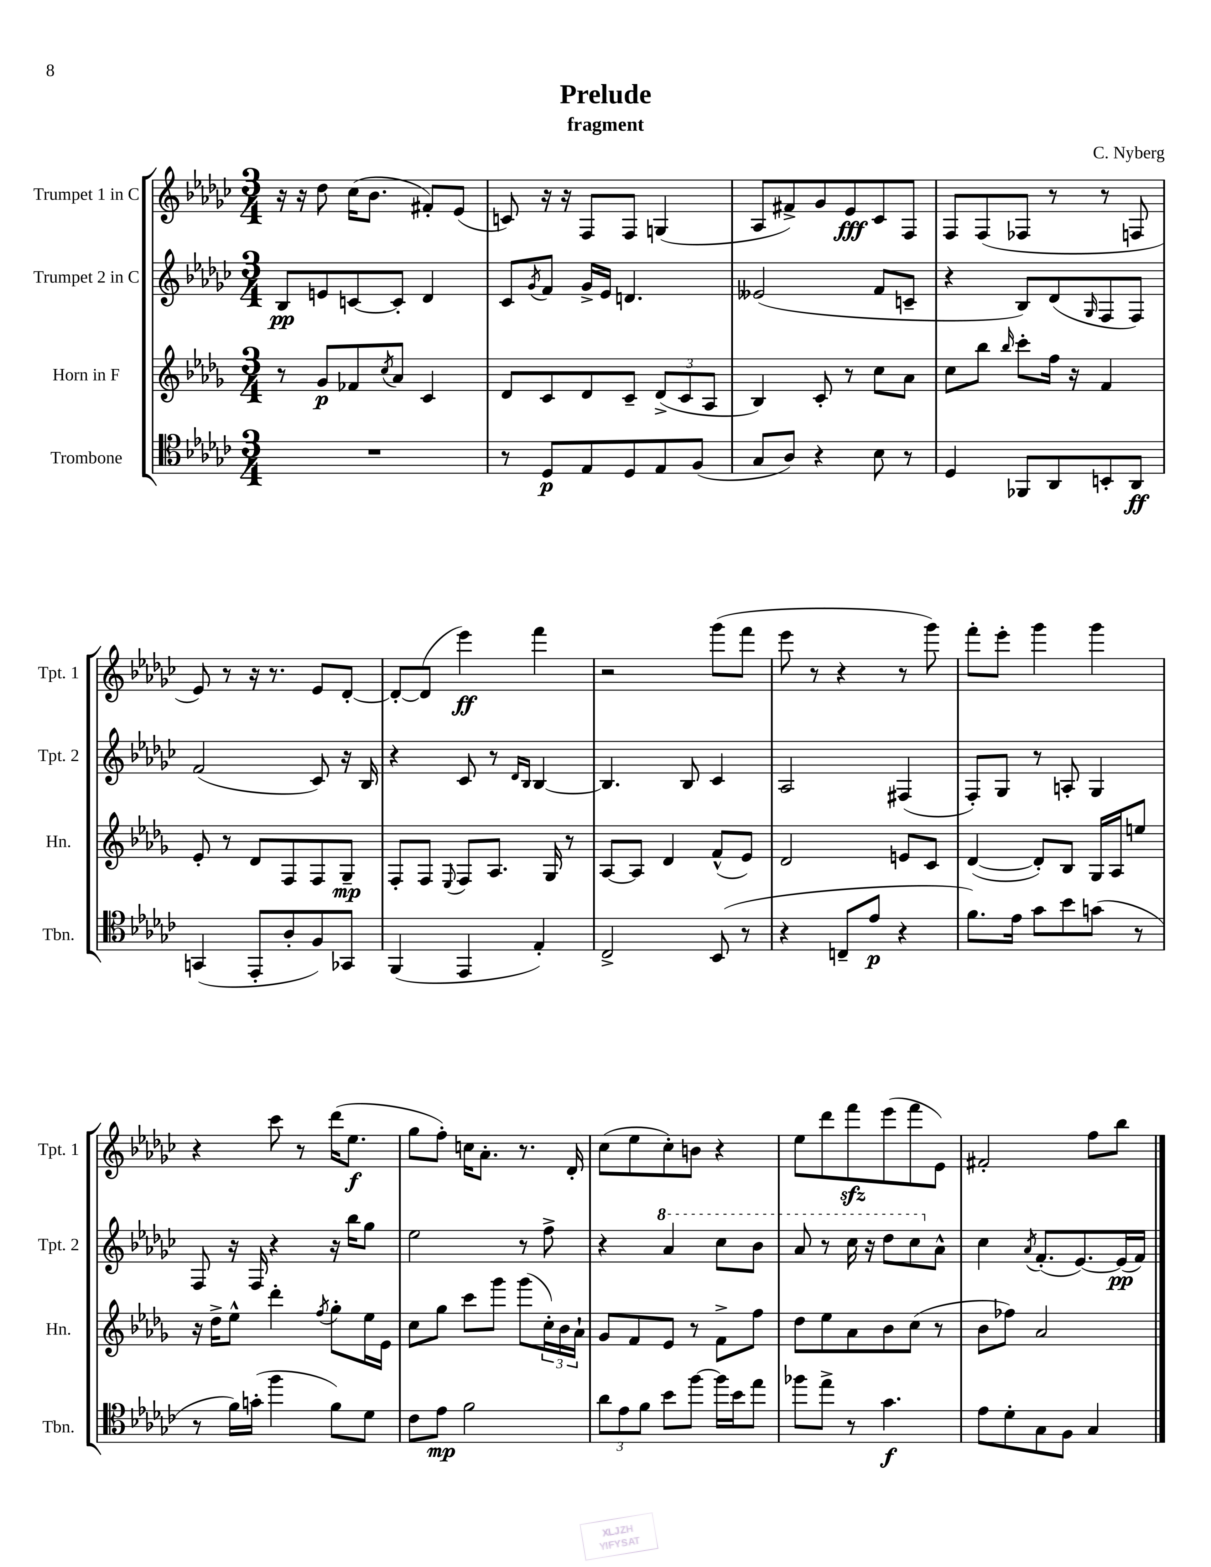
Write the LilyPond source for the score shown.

\header { title = "Prelude" composer = "C. Nyberg" subtitle = "fragment" }
<<
\new StaffGroup <<
\new Staff = "s0" \with { instrumentName = "Trumpet 1 in C" shortInstrumentName = "Tpt. 1" } {
    \clef treble \key ges \major \numericTimeSignature \time 3/4
    r16 r16 des''8 ces''16( bes'8. fis'8-.) ees'8( |
    c'8) r16 r16 f8 f8 g4( |
    aes8 fis'8->) ges'8 ees'8\fff ces'8 f8 |
    f8 f8( fes8 r8 r8 f8 |
    ees'8) r8 r16 r8. ees'8 des'8~-. |
    des'8~-. des'8( ees'''4\ff) f'''4 |
    r2 ges'''8( f'''8 |
    ees'''8 r8 r4 r8 ges'''8) |
    f'''8-. ees'''8-. ges'''4 ges'''4 |
    r4 ces'''8 r8 des'''16( ees''8.\f |
    ges''8 f''8-.) c''16 aes'8.-. r8. des'16-. |
    ces''8( ees''8 ces''8-.) b'8 r4 |
    ees''8 des'''8 f'''8\sfz ees'''8( f'''8 ees'8) |
    fis'2-. f''8 bes''8 \bar "|." |
}
\new Staff = "s1" \with { instrumentName = "Trumpet 2 in C" shortInstrumentName = "Tpt. 2" } {
    \clef treble \key ges \major \numericTimeSignature \time 3/4
    bes8\pp e'8 c'8~ c'8-. des'4 |
    ces'8 \acciaccatura { ges'8 } f'8 ges'16-> ees'16 d'4. |
    eeses'2( f'8 c'8-- |
    r4 bes8) des'8( \grace { ges16 } f8 f8) |
    f'2( ces'8) r16 bes16 |
    r4 ces'8 r8 \grace { des'16 bes16 } bes4~ |
    bes4. bes8 ces'4 |
    aes2 fis4( |
    f8-.) ges8 r8 a8-. ges4 |
    f8 r16 f16 r4 r16 bes''16 ges''8 |
    ees''2 r8 f''8-> |
    r4 \ottava #1 aes''4 ces'''8 bes''8 |
    aes''8 r8 ces'''16 r16 des'''8 ces'''8 \ottava #0 aes'8-^ |
    ces''4 \acciaccatura { aes'8 } f'8.-.( ees'8.~) ees'16\pp( f'16) \bar "|." |
}
\new Staff = "s2" \with { instrumentName = "Horn in F" shortInstrumentName = "Hn." } {
    \clef treble \key des \major \numericTimeSignature \time 3/4
    r8 ges'8\p fes'8 \acciaccatura { c''8 } aes'8 c'4 |
    des'8 c'8 des'8 c'8-- \tuplet 3/2 { des'8->( c'8 aes8 } |
    bes4) c'8-. r8 c''8 aes'8 |
    c''8 bes''8 \grace { bes''16 } c'''8-. f''16 r16 f'4 |
    ees'8-. r8 des'8 f8 f8 ges8--\mp |
    f8-. f8 \appoggiatura { ees8 } f8 aes8. ges16 r8 |
    aes8~ aes8 des'4 f'8-^( ees'8) |
    des'2 e'8 c'8 |
    des'4~( des'8-.) bes8 ges16 aes16 e''8 |
    r16 des''16-> ees''8-^ des'''4-. \acciaccatura { f''8 } ges''8-. ees''16 ees'16 |
    c''8 ges''8 c'''8 ges'''8 ges'''8( \tuplet 3/2 { c''16-.) bes'16 aes'16-! } |
    ges'8 f'8 ees'8 r8 f'8-> f''8 |
    des''8 ees''8 aes'8 bes'8 c''8( r8 |
    bes'8 fes''8) aes'2 \bar "|." |
}
\new Staff = "s3" \with { instrumentName = "Trombone" shortInstrumentName = "Tbn." } {
    \clef tenor \key ges \major \numericTimeSignature \time 3/4
    R2. |
    r8 des8\p ees8 des8 ees8 f8( |
    ges8 aes8) r4 bes8 r8 |
    des4 fes,8 aes,8 b,8-. aes,8\ff |
    g,4( ees,8-. aes8-. f8) ges,8 |
    f,4( ees,4 ees4-.) |
    ces2-> bes,8( r8 |
    r4 c8-- ees'8\p r4 |
    f'8.) ees'16 ges'8 bes'8 g'8( r8 |
    r8 f'16) g'16-.( f''4 f'8) des'8 |
    ces'8 ees'8\mp f'2 |
    \tuplet 3/2 { aes'8 ees'8 f'8 } bes'8 f''8~ f''16 bes'16 ees''8 |
    fes''8 ees''8-> r8 ges'4.\f |
    ees'8 des'8-. ges8 f8 ges4 \bar "|." |
}
>>
>>
\layout { \context { \Score \remove "Bar_number_engraver" } }
